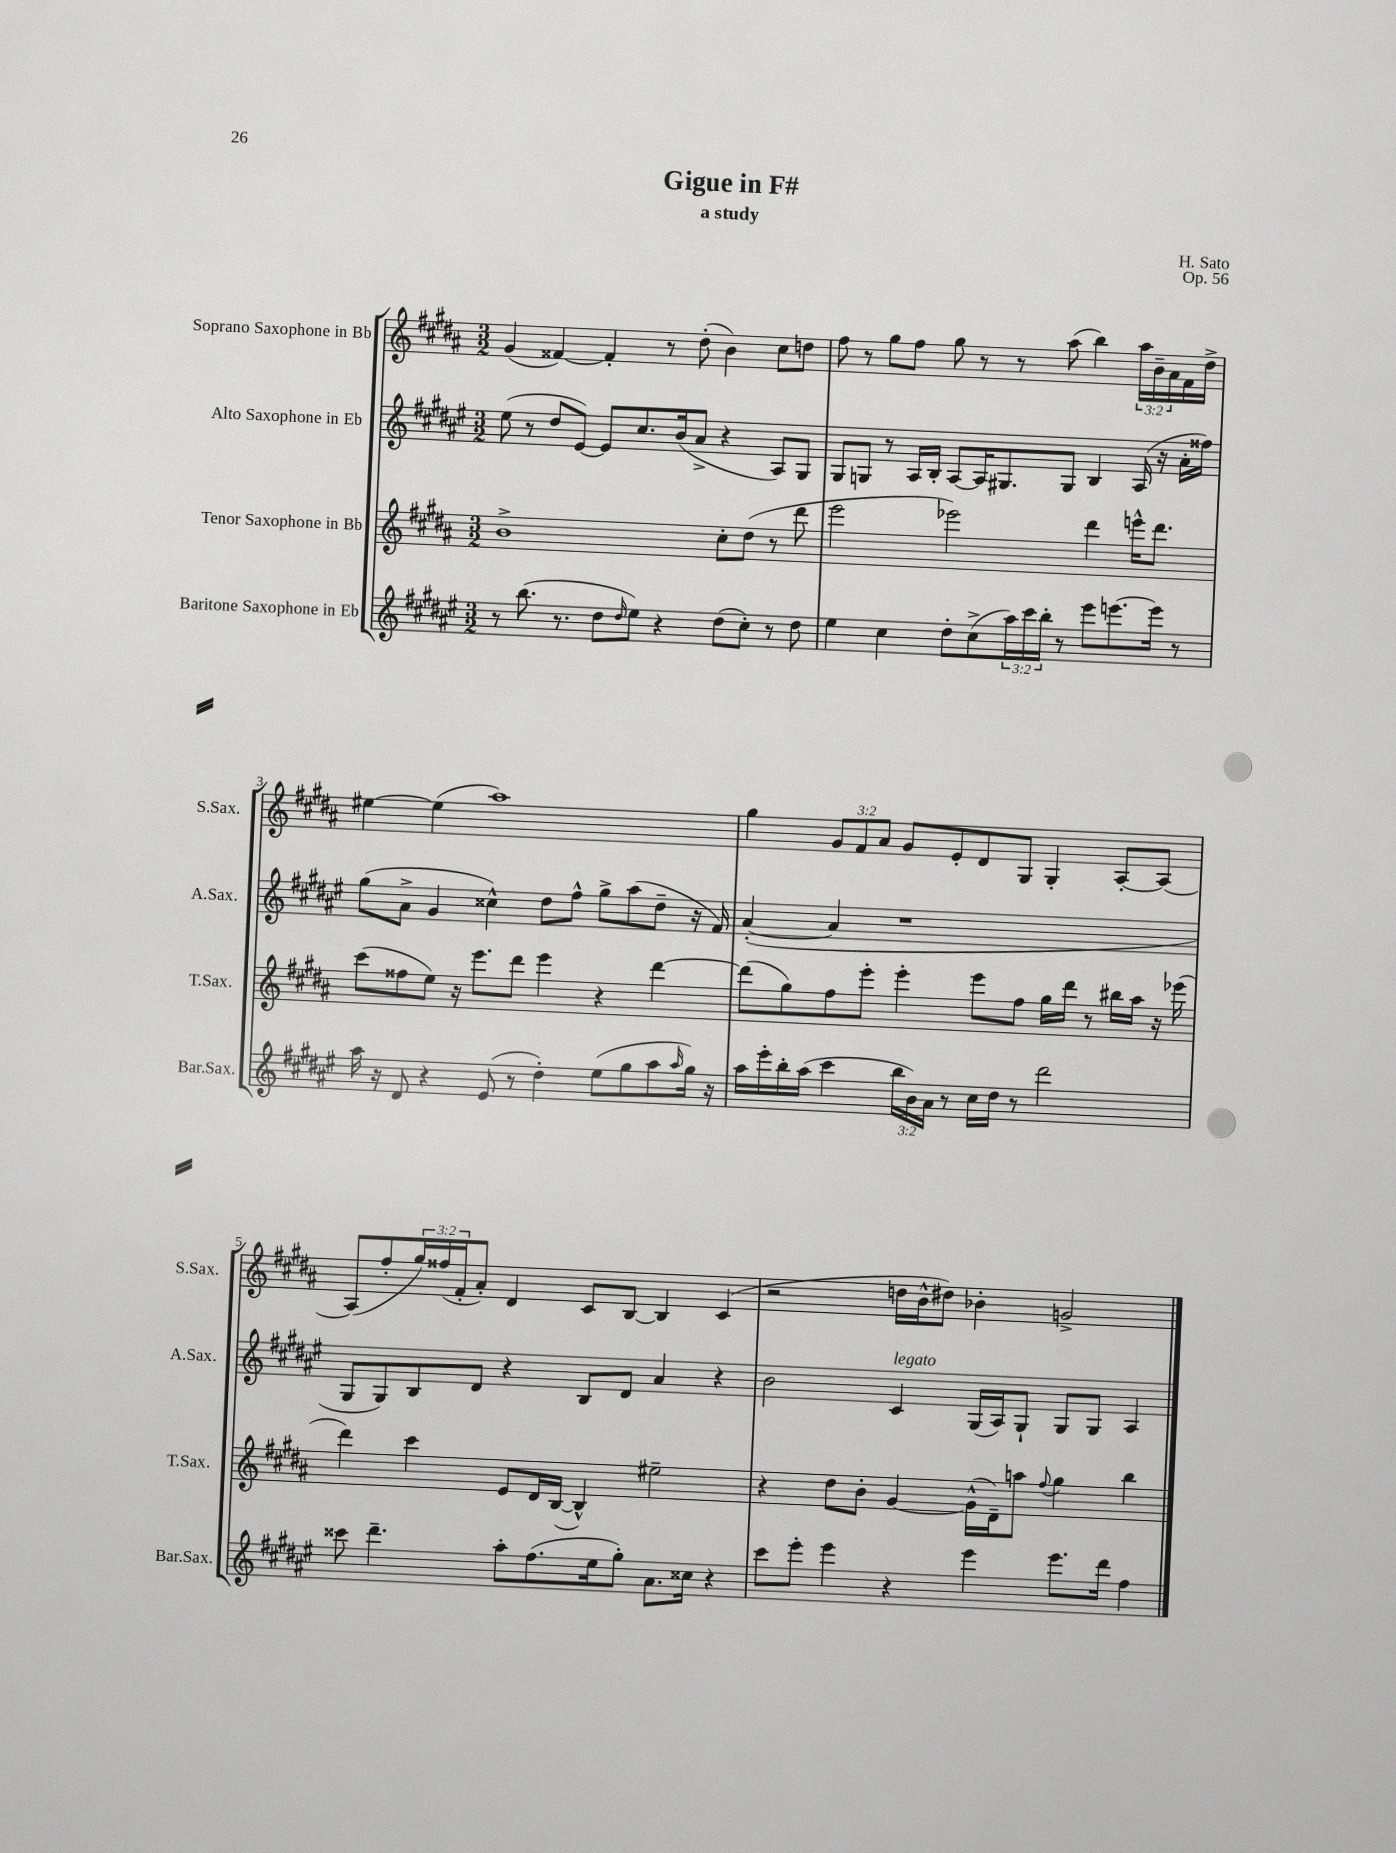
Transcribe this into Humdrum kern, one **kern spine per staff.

**kern	**kern	**kern	**kern
*part4	*part3	*part2	*part1
*staff4	*staff3	*staff2	*staff1
*I"Baritone Saxophone in Eb	*I"Tenor Saxophone in Bb	*I"Alto Saxophone in Eb	*I"Soprano Saxophone in Bb
*I'Bar.Sax.	*I'T.Sax.	*I'A.Sax.	*I'S.Sax.
*clefG2	*clefG2	*clefG2	*clefG2
*k[f#c#g#d#a#e#]	*k[f#c#g#d#a#]	*k[f#c#g#d#a#e#]	*k[f#c#g#d#a#]
*M3/2	*M3/2	*M3/2	*M3/2
=1	=1	=1	=1
8r	1b^	(8ee#\	(4g#/
(8.bb\	.	8r	.
.	.	8dd#/L	[4f##X/)
8.r	.	.	.
.	.	[8e#/J)	.
8dd#\L	.	8e#/L]	4f##'/]
16qqdd#/	.	.	.
8ee#\J)	.	8.cc#/	.
4r	.	.	8r
.	.	(16b/k	.
.	.	8a#^/J	(8dd#'\
(8dd#\L	8cc#'\L	4r	4b\)
8cc#'\J)	(8dd#\J	.	.
8r	8r	8A#/L)	8cc#\L
8dd#\	8ddd#\	8G#/J	8ddn\J
=2	=2	=2	=2
4ee#\	2eee\	8G#/L	8ff#\
.	.	8Gn/J	8r
4cc#\	.	8r	8gg#\L
.	.	16A#/LL	8ff#\J
.	.	16B'/JJ	.
8dd#'\L	2eee-X\)	[8A#/L	8gg#\
(8cc#^\	.	16A#/K]	8r
.	.	8.G#X/	.
24aa#\L)	.	.	8r
24ccc#\	.	.	.
24bb'\JJ	.	.	.
8r	.	8G#/J	(8aa#\
8eee#\L	4ddd#\	4B/	4bb\)
[8.eeen\	.	.	.
.	16eeen^^\KL	(16A#/	24aa#\LL
.	.	.	24b~\
16eee\Jk]	8.ddd#\J	16r	.
.	.	.	24a#\
8r	.	16a#'\LL	16f#\
.	.	16ff##X\JJ)	16dd#^\JJ
!!LO:LB:g=z
=3	=3	=3	=3
16aa#\	(8ccc#\L	(8gg#\L	[4ee#X\
16r	.	.	.
8d#/	8ff##X\	8a#^\J	.
4r	8ee\J)	4g#/	(4ee#\]
.	16r	.	.
.	8.eee\L	.	.
(8e#/	.	4cc##X^^\)	1aa#)
8r	8ddd#\J	.	.
4dd#'\)	4eee\	8dd#\L	.
.	.	8ff#^^\J	.
(8ee#\L	4r	8gg#^\L	.
8gg#\	.	(8aa#\	.
8aa#\	[4ddd#\	8dd#~\J	.
16qqaa#/	.	.	.
16gg#\Jk)	.	16r	.
16r	.	16f#/)	.
=4	=4	=4	=4
16aa#\LL	(8ddd#\L]	([4a#'/	4gg#\
16eee#'\	.	.	.
16bb'\	8gg#\)	.	.
(16aa#\JJ	.	.	.
4ccc#\	8ff#\	4a#/]	12g#/L
.	.	.	12f#/
.	8eee'\J	.	.
.	.	.	12a#/J
24bb\LL	4eee'\	1r	8g#/L
24b\)	.	.	.
24a#\JJ	.	.	.
8r	.	.	8e'/
16cc#\LL	8eee\L	.	8d#/
16dd#\JJ	.	.	.
8r	8ff#\J	.	8G#/J
2ddd#\	16gg#\LL	.	4G#'/
.	16ddd#\JJ	.	.
.	8r	.	.
.	16bb#X\LL	.	[8A#'/L
.	16aa#\JJ	.	.
.	16r	.	8A#/J_
.	(16eee-X\	.	.
!!LO:LB:g=z
=5	=5	=5	=5
8ccc##X\	4ddd#\)	8G#/L	(8A#/L]
4.ddd#~\	.	8G#/)	8ff#'/
.	4ccc#\	8B/	24gg#/L)
.	.	.	(24ff##X/
.	.	.	24f#'/J
.	.	8d#/J	8a#'/J)
8aa#'\L	8e/L	4r	4d#/
(8.ff#\	16d#/L	.	.
.	([16B/JJ	.	.
.	4B^^/])	8B/L	8c#/L
16ee#\k	.	.	.
8gg#'\J)	.	8d#/J	[8B/J
8.a#\L	2ee#X~\	4a#/	4B/]
16cc##X\Jk	.	.	.
4r	.	4r	(4c#/
=6	=6	=6	=6
8ccc#\L	4r	2b\	2r
8eee#'\J	.	.	.
4eee#\	8dd#\L	.	.
.	8b'\J	.	.
!	!	!LO:TX:a:i:t=legato	!
4r	[4g#/	4c#/	16ddn\LL
.	.	.	16b^^\J
.	.	.	8dd#X\J)
4eee#\	(16g#^^\LL]	(16G#/LL	4b-X'\
.	16d#~\J)	16A#/J)	.
.	8aan\J	8G#`/J	.
.	8qqff#/	.	.
8.eee#\L	4gg#\	8G#/L	2gn^/
.	.	8G#/J	.
16ddd#\Jk	.	.	.
4ff#\	4bb\	4A#/	.
==	==	==	==
*-	*-	*-	*-
